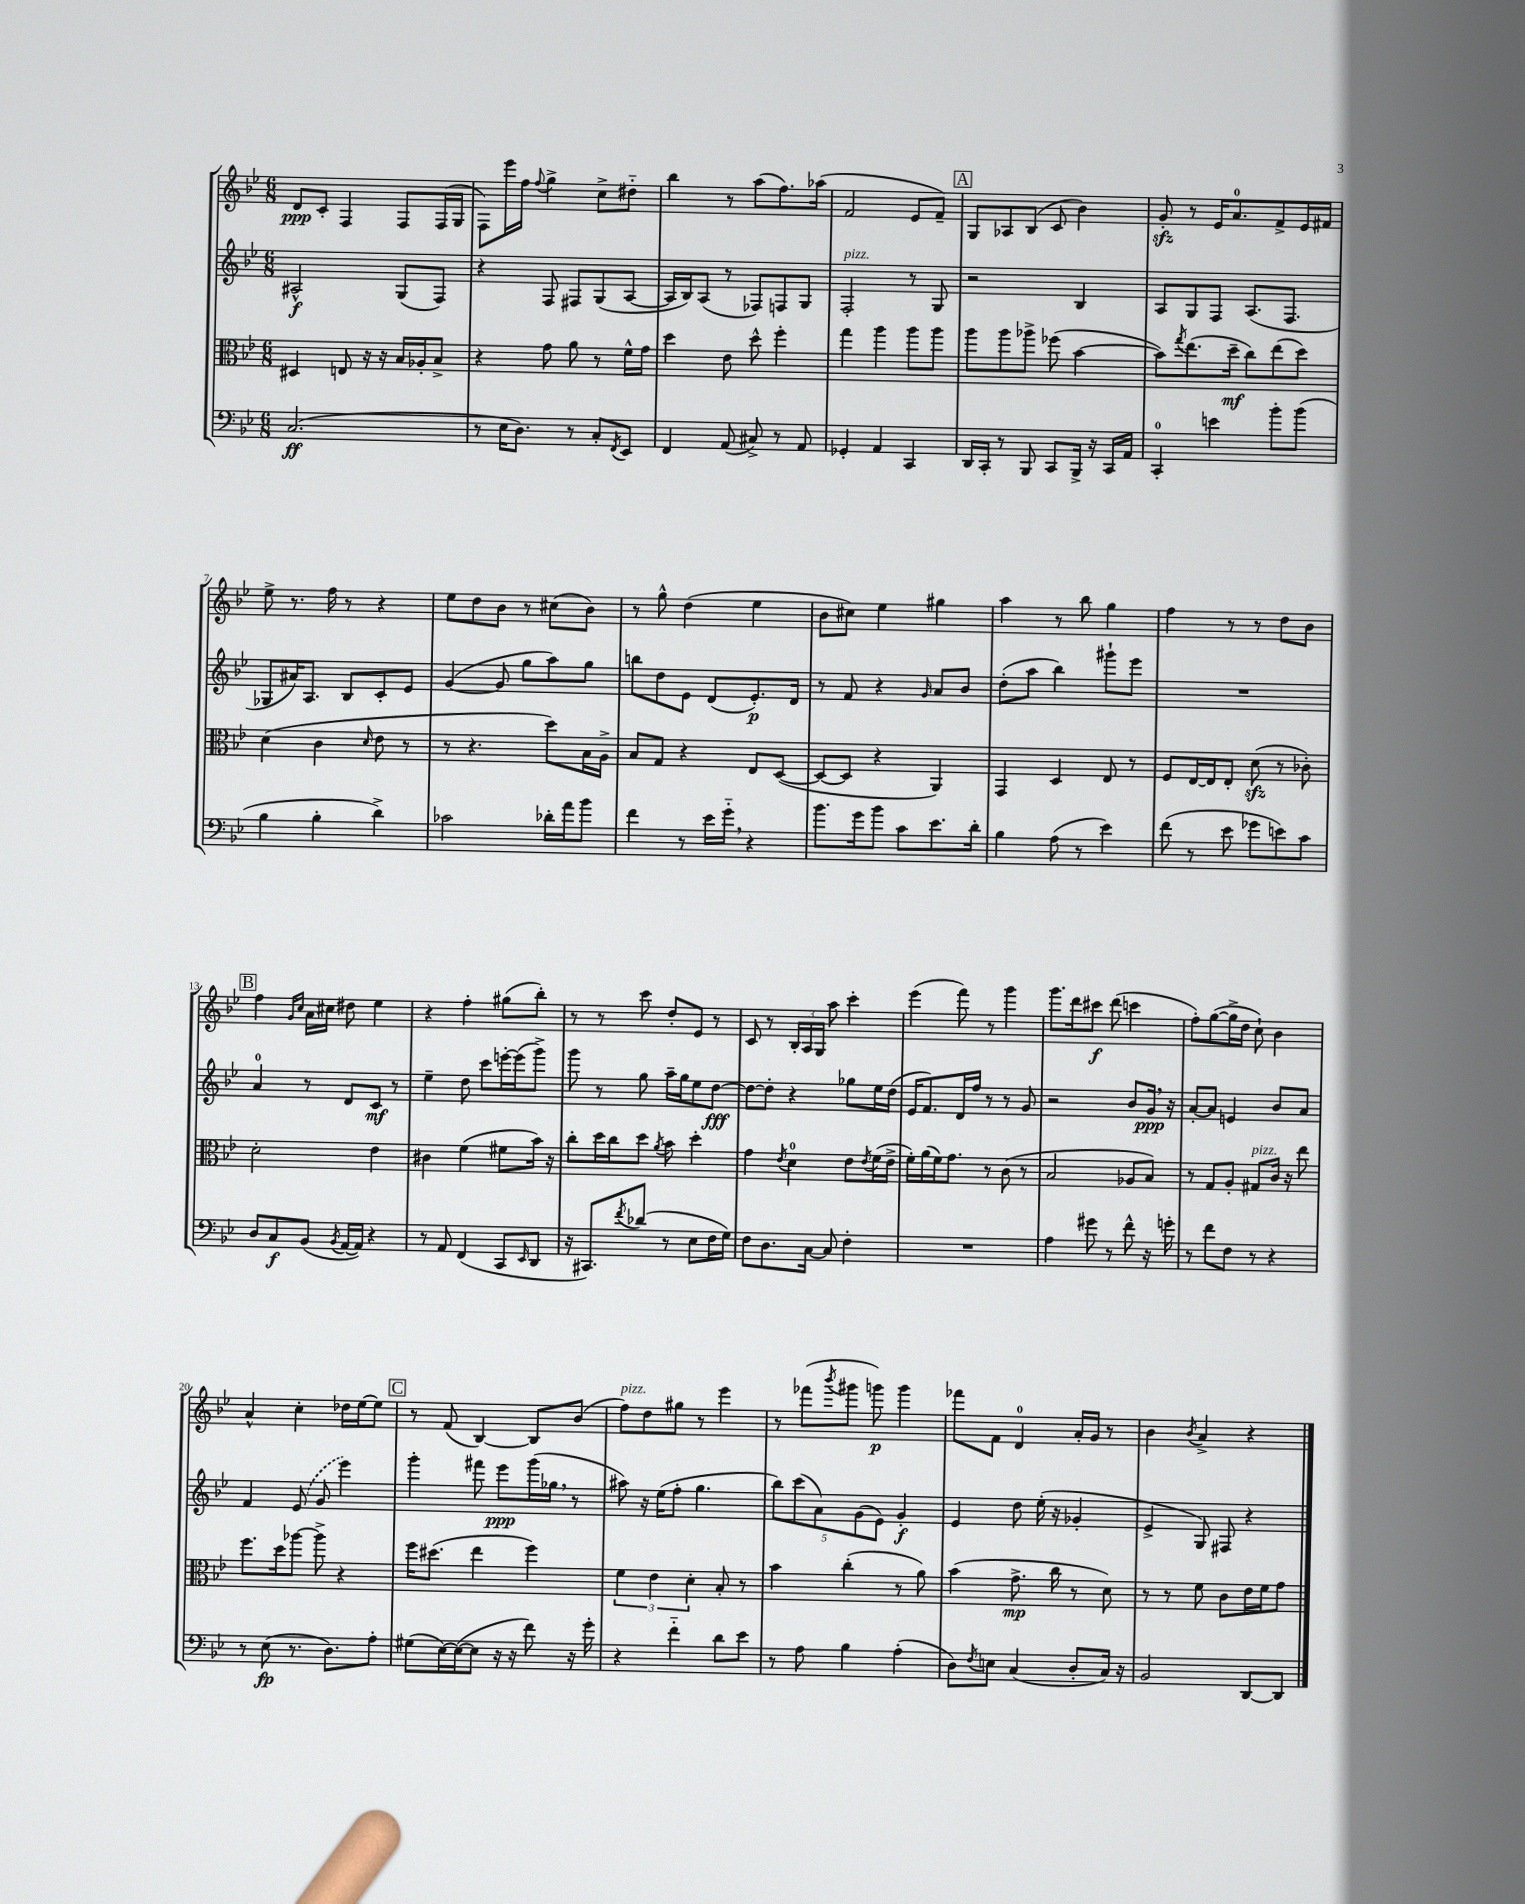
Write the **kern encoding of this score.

**kern	**dynam	**kern	**dynam	**kern	**dynam	**kern	**dynam
*part4	*part4	*part3	*part3	*part2	*part2	*part1	*part1
*staff4	*staff4	*staff3	*staff3	*staff2	*staff2	*staff1	*staff1
*clefF4	*	*clefC3	*	*clefG2	*	*clefG2	*
*k[b-e-]	*	*k[b-e-]	*	*k[b-e-]	*	*k[b-e-]	*
*M6/8	*	*M6/8	*	*M6/8	*	*M6/8	*
=1	=1	=1	=1	=1	=1	=1	=1
(2.C/	ff	4D#X/	.	2A#X^^/	f	8d/L	ppp
.	.	.	.	.	.	8c'/J	.
.	.	8En/	.	.	.	4F/	.
.	.	16r	.	.	.	.	.
.	.	16r	.	.	.	.	.
.	.	16B-/LL	.	(8G/L	.	8F/L	.
.	.	16A-X'/J	.	.	.	.	.
.	.	8B-^/J	.	8F/J)	.	(16F/L	.
.	.	.	.	.	.	16G/JJ	.
=2	=2	=2	=2	=2	=2	=2	=2
8r	.	4r	.	4r	.	8F\L)	.
16E-\KL	.	.	.	.	.	16eee-\L	.
8.D\J)	.	.	.	.	.	16ff\JJ	.
.	.	.	.	.	.	8qqff/	.
.	.	8g\	.	8F/	.	4gg^\	.
8r	.	8a\	.	8F#X/L	.	.	.
8C'/L	.	8r	.	(8G/	.	8cc^\L	.
8qFF/	.	.	.	.	.	.	.
8EE-/J	.	16f^^\LL	.	[8A/J	.	8dd#X\J	.
.	.	16g\JJ	.	.	.	.	.
=3	=3	=3	=3	=3	=3	=3	=3
4FF/	.	4dd\	.	16A/LL]	.	4bb-\	.
.	.	.	.	16B-/J)	.	.	.
.	.	.	.	(8A/J	.	.	.
(8AA/	.	8e-\	.	8r	.	8r	.
8C#X^/)	.	8dd^^\	.	8F-X/L)	.	(8aa\L	.
8r	.	4ff'\	.	8Fn/	.	8.ff\)	.
8AA/	.	.	.	8G/J	.	.	.
.	.	.	.	.	.	(16aa-X\Jk	.
=4	=4	=4	=4	=4	=4	=4	=4
!	!	!	!	!LO:TX:a:i:t=pizz.	!	!	!
4GG-X'/	.	4gg\	.	2F'/	.	2f/	.
4AA/	.	4aa\	.	.	.	.	.
4CC/	.	8aa\L	.	8r	.	8e-/L	.
.	.	8aa\J	.	8G/	.	8f~/J)	.
!!LO:REH:place=s1:t=A
=5	=5	=5	=5	=5	=5	=5	=5
16DD/LL	.	8aa\L	.	2r	.	8G/L	.
16CC'/JJ	.	.	.	.	.	.	.
8r	.	8aa\	.	.	.	8A-X/	.
8BBB-/	.	8aa-X^\J	.	.	.	(8B-/J	.
8CC/L	.	(8ff-X\	.	.	.	8c/	.
16BBB-^/Jk	.	[4b-\	.	4B-/	.	4b-\)	.
16r	.	.	.	.	.	.	.
16CC/LL	.	.	.	.	.	.	.
16AA/JJ	.	.	.	.	.	.	.
=6	=6	=6	=6	=6	=6	=6	=6
4CC'/	.	8b-\L])	.	8A/L	.	8gzz'/	.
.	.	8qgg/	.	.	.	.	.
.	.	(8.ee-\	.	8G/	.	8r	.
4en\	.	.	.	8F/J	.	16e-/KL	.
.	.	16dd~\Jk	mf	.	.	8.a/	.
.	.	8cc\L)	.	(8.A/L	.	.	.
8b-'\L	.	(8ee-\	.	.	.	8f^/	.
.	.	.	.	8.F/J	.	.	.
(8b-\J	.	8dd\J)	.	.	.	16e-/L	.
.	.	.	.	.	.	16f#X/JJ	.
!!LO:LB:g=z
=7	=7	=7	=7	=7	=7	=7	=7
4B-\	.	(4d\	.	8G-X/L	.	8ee-^\	.
.	.	.	.	16a#X/K)	.	8.r	.
.	.	.	.	8.A/J	.	.	.
4B-'\	.	4c\	.	.	.	.	.
.	.	.	.	.	.	16ff\	.
.	.	.	.	8B-/L	.	8r	.
.	.	16qqd/	.	.	.	.	.
4d^\)	.	8e-\	.	8c'/	.	4r	.
.	.	8r	.	8e-/J	.	.	.
=8	=8	=8	=8	=8	=8	=8	=8
2c-X\	.	8r	.	([4g/	.	8ee-\L	.
.	.	4.r	.	.	.	8dd\	.
.	.	.	.	8g/]	.	8b-\J	.
.	.	.	.	8gg\L	.	8r	.
16d-X'\LL	.	8dd\L)	.	8aa\)	.	(8cc#X\L	.
16a\J	.	.	.	.	.	.	.
8b-\J	.	16B-\L	.	8gg\J	.	8b-\J)	.
.	.	16A^\JJ	.	.	.	.	.
=9	=9	=9	=9	=9	=9	=9	=9
4f\	.	8B-/L	.	8bbn\L	.	8r	.
.	.	8G/J	.	8dd\	.	8gg^^\	.
8r	.	4r	.	8e-\J	.	(4dd\	.
16e-\LL	.	.	.	(8d/L	.	.	.
16g,\JJ	.	.	.	.	.	.	.
4r	.	8E-/L	.	8.e-'/)	p	4ee-\	.
.	.	([8D/J	.	.	.	.	.
.	.	.	.	16d/Jk	.	.	.
=10	=10	=10	=10	=10	=10	=10	=10
8.b-\L	.	8D/L_	.	8r	.	8b-\L	.
.	.	8D/J]	.	8f/	.	8cc#X\J)	.
16g\k	.	.	.	.	.	.	.
8b-\J	.	4r	.	4r	.	4ee-\	.
8c\L	.	.	.	.	.	.	.
.	.	.	.	16qqg/	.	.	.
8.e-\	.	4AA/)	.	8a/L	.	4gg#X\	.
.	.	.	.	8b-/J	.	.	.
16d'\Jk	.	.	.	.	.	.	.
=11	=11	=11	=11	=11	=11	=11	=11
4B-\	.	4GG/	.	(8dd'\L	.	4aa\	.
.	.	.	.	8aa\J	.	.	.
(8A\	.	4D/	.	4bb-\)	.	8r	.
8r	.	.	.	.	.	8bb-\	.
4e-\)	.	8E-/	.	8ggg#X`\L	.	4gg\	.
.	.	8r	.	8eee-\J	.	.	.
=12	=12	=12	=12	=12	=12	=12	=12
(8f\	.	8F/L	.	2.r	.	4ff\	.
8r	.	[16E-/L	.	.	.	.	.
.	.	16E-/J]	.	.	.	.	.
8e-\	.	8E-'/J	.	.	.	8r	.
8g-X\L	.	(8dzz\	.	.	.	8r	.
8en\)	.	8r	.	.	.	8dd\L	.
8c\J	.	8c-X'\)	.	.	.	8b-\J	.
!!LO:LB:g=z
!!LO:REH:place=s1:t=B
=13	=13	=13	=13	=13	=13	=13	=13
8D/L	.	2d'\	.	4a/	.	4ff\	.
8C/	f	.	.	.	.	.	.
.	.	.	.	.	.	16qqg/LL	.
.	.	.	.	.	.	16qqcc/JJ	.
(8BB-/J	.	.	.	8r	.	16a\LL	.
.	.	.	.	.	.	16cc#X\JJ	.
8qBB-/	.	.	.	.	.	.	.
[16AA/LL	.	.	.	8d/L	.	8dd#X\	.
16AA/JJ])	.	.	.	.	.	.	.
4r	.	4e-\	.	8c/J	mf	4ee-\	.
.	.	.	.	8r	.	.	.
=14	=14	=14	=14	=14	=14	=14	=14
8r	.	4c#X\	.	4ee-~\	.	4r	.
8AA/	.	.	.	.	.	.	.
(4FF/	.	(4f\	.	8dd\	.	4ff'\	.
.	.	.	.	8ccc\L	.	.	.
8CC/L	.	8f#X\L	.	[16eeen'\L	.	(8gg#X\L	.
.	.	.	.	(16eee\J]	.	.	.
16qqEE-/	.	.	.	.	.	.	.
8DD/J	.	16b-\Jk)	.	8ggg^\J)	.	8bb-'\J)	.
.	.	16r	.	.	.	.	.
=15	=15	=15	=15	=15	=15	=15	=15
16r	.	8cc'\L	.	8ggg\	.	8r	.
8.CC#X/L)	.	.	.	.	.	.	.
.	.	16dd\L	.	8r	.	8r	.
.	.	16cc\J	.	.	.	.	.
8qf/	.	.	.	.	.	.	.
(8d-X/J	.	8dd\J	.	8gg\	.	8ccc\	.
.	.	8qa/	.	.	.	.	.
8r	.	8b-\	.	16aa~\LL	.	8dd'/L	.
.	.	.	.	16gg\J	.	.	.
8E-\L	.	4dd'\	.	8ee-\	.	8e-/J	.
16F\L	.	.	.	[8dd\J	fff	8r	.
16G\JJ)	.	.	.	.	.	.	.
=16	=16	=16	=16	=16	=16	=16	=16
8F\L	.	4g\	.	8dd\L_	.	8c/	.
8.D\	.	.	.	8dd'\J]	.	8r	.
.	.	8qe-/	.	.	.	.	.
.	.	4d\	.	4r	.	24B-'/LL	.
.	.	.	.	.	.	24A/	.
[16C\Jk	.	.	.	.	.	.	.
.	.	.	.	.	.	24G/JJ	.
8C/]	.	.	.	.	.	8aa\	.
4F'\	.	8e-\L	.	8gg-X\L	.	4ccc'\	.
.	.	8qe-/	.	.	.	.	.
.	.	(16f\L	.	16ee-\L	.	.	.
.	.	16e-^\JJ	.	(16dd\JJ	.	.	.
=17	=17	=17	=17	=17	=17	=17	=17
2.r	.	16f'\LL)	.	16e-/KL	.	(4eee-\	.
.	.	(16a\	.	8.f/)	.	.	.
.	.	16f\J)	.	.	.	.	.
.	.	8.g\J	.	.	.	.	.
.	.	.	.	16d/L	.	8fff\)	.
.	.	.	.	16ff/JJ	.	.	.
.	.	8r	.	8r	.	8r	.
.	.	(8c\	.	8r	.	4ggg\	.
.	.	8r	.	8g/	.	.	.
=18	=18	=18	=18	=18	=18	=18	=18
4A\	.	2B-/	.	2r	.	8.ggg\L	.
.	.	.	.	.	.	16ddd\k	.
8g#X\	.	.	.	.	.	8ccc#X\J	f
8r	.	.	.	.	.	(8ddd\	.
8f^^\	.	8A-X/L	.	8b-/L	.	4cccn\	.
16r	.	8B-/J)	.	16g,/Jk	ppp	.	.
16gn'\	.	.	.	16r	.	.	.
=19	=19	=19	=19	=19	=19	=19	=19
8r	.	8r	.	[8a'/L	.	8ff'\L)	.
8f\L	.	8G/L	.	8a/J]	.	([8gg\	.
8F\J	.	8A'/J	.	4en/	.	16gg^\L]	.
.	.	.	.	.	.	16dd\JJ	.
!	!	!LO:TX:a:i:t=pizz.	!	!	!	!	!
8r	.	8G#X/L	.	.	.	8cc`\)	.
4r	.	16c/Jk	.	8b-/L	.	4b-\	.
.	.	16r	.	.	.	.	.
.	.	8ee-\	.	8a/J	.	.	.
!!LO:LB:g=z
=20	=20	=20	=20	=20	=20	=20	=20
8r	.	8.ff\L	.	4f/	.	4a^^/	.
(8E-\	fp	.	.	.	.	.	.
.	.	16dd\k	.	.	.	.	.
8.r	.	[8aa-X\J	.	(8e-/	.	4cc'\	.
.	.	8aa-^\]	.	8g/	.	.	.
8.D\L)	.	.	.	.	.	.	.
.	.	4r	.	4eee-\)	.	16dd-X\LL	.
.	.	.	.	.	.	[16ee-\J	.
8A'\J	.	.	.	.	.	8ee-\J]	.
!!LO:REH:place=s1:t=C
=21	=21	=21	=21	=21	=21	=21	=21
(8G#X\L	.	16ff\KL	.	4ggg'\	.	8r	.
.	.	(8.dd#X\J	.	.	.	.	.
[16E-\L)	.	.	.	.	.	(8f/	.
(16E-\J_	.	.	.	.	.	.	.
8E-\J]	.	4ee-\	.	8fff#X\	.	[4B-/)	.
16r	.	.	.	8eee-\L	ppp	.	.
16r	.	.	.	.	.	.	.
8f\)	.	4ff\)	.	(16ggg\L	.	8B-/L]	.
.	.	.	.	16gg-X,\JJ	.	.	.
16r	.	.	.	8r	.	(8b-/J	.
16g'\	.	.	.	.	.	.	.
=22	=22	=22	=22	=22	=22	=22	=22
!	!	!	!	!	!	!LO:TX:a:i:t=pizz.	!
4r	.	6f\	.	8aa#X\)	.	8ff\L)	.
.	.	.	.	16r	.	8dd\	.
.	.	6e-\	.	.	.	.	.
.	.	.	.	(16ee-\KL	.	.	.
4f\	.	.	.	8ff'\J	.	8gg#X\J	.
.	.	6d'\	.	.	.	.	.
.	.	.	.	4.gg\	.	8r	.
8d\L	.	8B-'/	.	.	.	4eee-\	.
8e-\J	.	8r	.	.	.	.	.
=23	=23	=23	=23	=23	=23	=23	=23
8r	.	4b-\	.	10bb-\L)	.	8r	.
.	.	.	.	(10ccc\	.	.	.
8A\	.	.	.	.	.	(8fff-X\L	.
.	.	.	.	10a\)	.	.	.
.	.	.	.	.	.	8qbbb-/	.
4B-\	.	(4cc'\	.	.	.	8ggg#X\J	.
.	.	.	.	(10g\	.	.	.
.	.	.	.	.	.	8gggn\)	p
.	.	.	.	10e-\J)	.	.	.
(4A'\	.	8r	.	4g'/	f	4ggg\	.
.	.	8a\)	.	.	.	.	.
=24	=24	=24	=24	=24	=24	=24	=24
8D\L)	.	(4b-\	.	4e-/	.	8fff-X\L	.
8qF/	.	.	.	.	.	.	.
8En\J	.	.	.	.	.	8f\J	.
(4C/	.	8.g^\	mp	8dd\	.	4d/	.
.	.	.	.	(16ee-'\	.	.	.
.	.	16cc\	.	16r	.	.	.
8D'/L	.	8r	.	4g-X'/	.	16a'/LL	.
.	.	.	.	.	.	16g/JJ	.
16C/Jk)	.	8d\)	.	.	.	8r	.
16r	.	.	.	.	.	.	.
=25	=25	=25	=25	=25	=25	=25	=25
2BB-/	.	8r	.	4e-^/	.	4b-\	.
.	.	8r	.	.	.	.	.
.	.	.	.	.	.	8qb-/	.
.	.	8f\	.	8G/)	.	4a^/	.
.	.	8c\L	.	8F#X/	.	.	.
[8DD/L	.	16e-\L	.	4r	.	4r	.
.	.	16f\J	.	.	.	.	.
8DD/J]	.	8g\J	.	.	.	.	.
==	==	==	==	==	==	==	==
*-	*-	*-	*-	*-	*-	*-	*-
